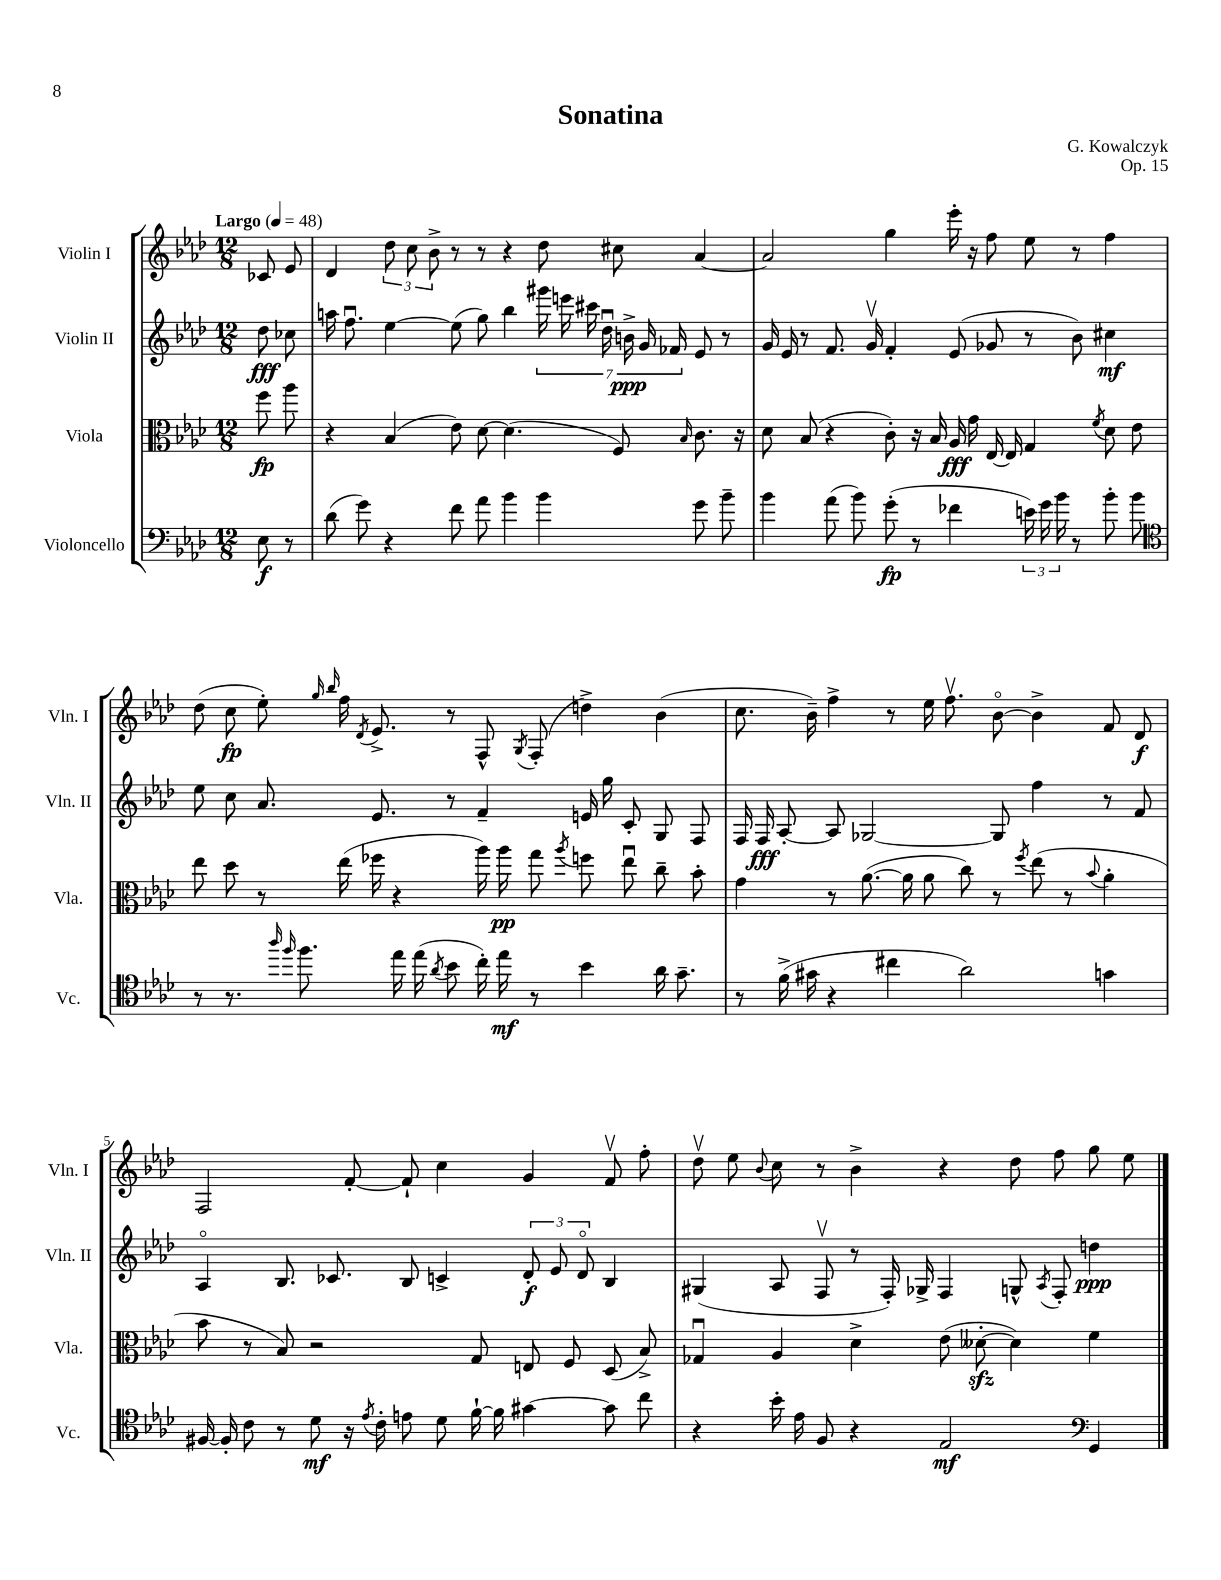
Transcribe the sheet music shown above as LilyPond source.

\header { title = "Sonatina" composer = "G. Kowalczyk" opus = "Op. 15" }
<<
\new StaffGroup <<
\new Staff = "s0" \with { instrumentName = "Violin I" shortInstrumentName = "Vln. I" } {
    \clef treble \key aes \major \numericTimeSignature \time 12/8 \partial 4 \tempo "Largo" 4 = 48
    \autoBeamOff ces'8 ees'8 |
    des'4 \tuplet 3/2 { des''8 c''8 bes'8-> } r8 r8 r4 des''8 cis''8 aes'4~ |
    aes'2 g''4 ees'''16-. r16 f''8 ees''8 r8 f''4 |
    des''8( c''8\fp ees''8-.) \grace { g''16 bes''16 } f''16 \acciaccatura { des'8 } ees'8.-> r8 f8-^ \acciaccatura { g8 } f8-.( d''4->) bes'4( |
    c''8. bes'16--) f''4-> r8 ees''16 f''8.\upbow bes'8~\flageolet bes'4-> f'8 des'8\f |
    f2 f'8~-. f'8-! c''4 g'4 f'8\upbow f''8-. |
    des''8\upbow ees''8 \appoggiatura { bes'8 } c''8 r8 bes'4-> r4 des''8 f''8 g''8 ees''8 \bar "|." |
}
\new Staff = "s1" \with { instrumentName = "Violin II" shortInstrumentName = "Vln. II" } {
    \clef treble \key aes \major \numericTimeSignature \time 12/8 \partial 4
    \autoBeamOff des''8\fff ces''8 |
    a''16 f''8.\downbow ees''4~ ees''8( g''8) bes''4 \tuplet 7/4 { gis'''16 e'''16 cis'''16 des''16\downbow b'16->\ppp g'16 fes'16 } ees'8 r8 |
    g'16 ees'16 r8 f'8. g'16\upbow f'4-. ees'8( ges'8 r8 bes'8) cis''4\mf |
    ees''8 c''8 aes'8. ees'8. r8 f'4-- e'16 g''16 c'8-. g8 f8 |
    f16 f16\fff aes8~-. aes8 ges2~ ges8 f''4 r8 f'8 |
    aes4\flageolet bes8. ces'8. bes8 c'4-> \tuplet 3/2 { des'8-.\f ees'8 des'8\flageolet } bes4 |
    gis4( aes8 f8\upbow r8 f16-.) ges16-> f4 g8-^ \acciaccatura { aes8 } f8-. d''4\ppp \bar "|." |
}
\new Staff = "s2" \with { instrumentName = "Viola" shortInstrumentName = "Vla." } {
    \clef alto \key aes \major \numericTimeSignature \time 12/8 \partial 4
    \autoBeamOff f''8\fp aes''8 |
    r4 bes4( ees'8) des'8~ des'4.( f8) \grace { bes16 } c'8. r16 |
    des'8 bes8( r4 c'8-.) r16 bes16 aes16\fff g'16 ees16~ ees16 g4 \acciaccatura { f'8 } des'8 ees'8 |
    ees''8 des''8 r8 ees''16( fes''16 r4 aes''16) aes''16\pp g''8 \acciaccatura { aes''8 } f''8 ees''8\downbow c''8-- bes'8-. |
    g'4 r8 aes'8.~( aes'16 aes'8 c''8) r8 \acciaccatura { f''8 } ees''8( r8 \appoggiatura { bes'8 } aes'4-. |
    bes'8 r8 bes8) r2 g8 e8 f8 des8( bes8->) |
    ges4\downbow aes4 des'4-> ees'8( deses'8~-.\sfz deses'4) f'4 \bar "|." |
}
\new Staff = "s3" \with { instrumentName = "Violoncello" shortInstrumentName = "Vc." } {
    \clef bass \key aes \major \numericTimeSignature \time 12/8 \partial 4
    \autoBeamOff ees8\f r8 |
    des'8( g'8) r4 f'8 aes'8 bes'4 bes'4 g'8 bes'8-- |
    bes'4 aes'8( bes'8) g'8-.\fp( r8 fes'4 \tuplet 3/2 { e'16) g'16 bes'16 } r8 bes'8-. bes'8 |
    \clef tenor r8 r8. \grace { aes''16 f''16 } f''8. ees''16 ees''16( \acciaccatura { aes'8 } bes'8 c''16-.) ees''16\mf r8 bes'4 aes'16 g'8.-- |
    r8 f'16->( gis'16 r4 cis''4 aes'2) g'4 |
    fis16~ fis16-. c'8 r8 des'8\mf r16 \acciaccatura { ees'8 } c'16-. e'8 des'8 f'16~-! f'16 gis'4~ gis'8 c''8 |
    r4 bes'16-. ees'16 f8 r4 ees2\mf \clef bass g,4 \bar "|." |
}
>>
>>
\layout { \context { \Score \override BarNumber.break-visibility = ##(#f #t #t) barNumberVisibility = #(every-nth-bar-number-visible 5) } }
